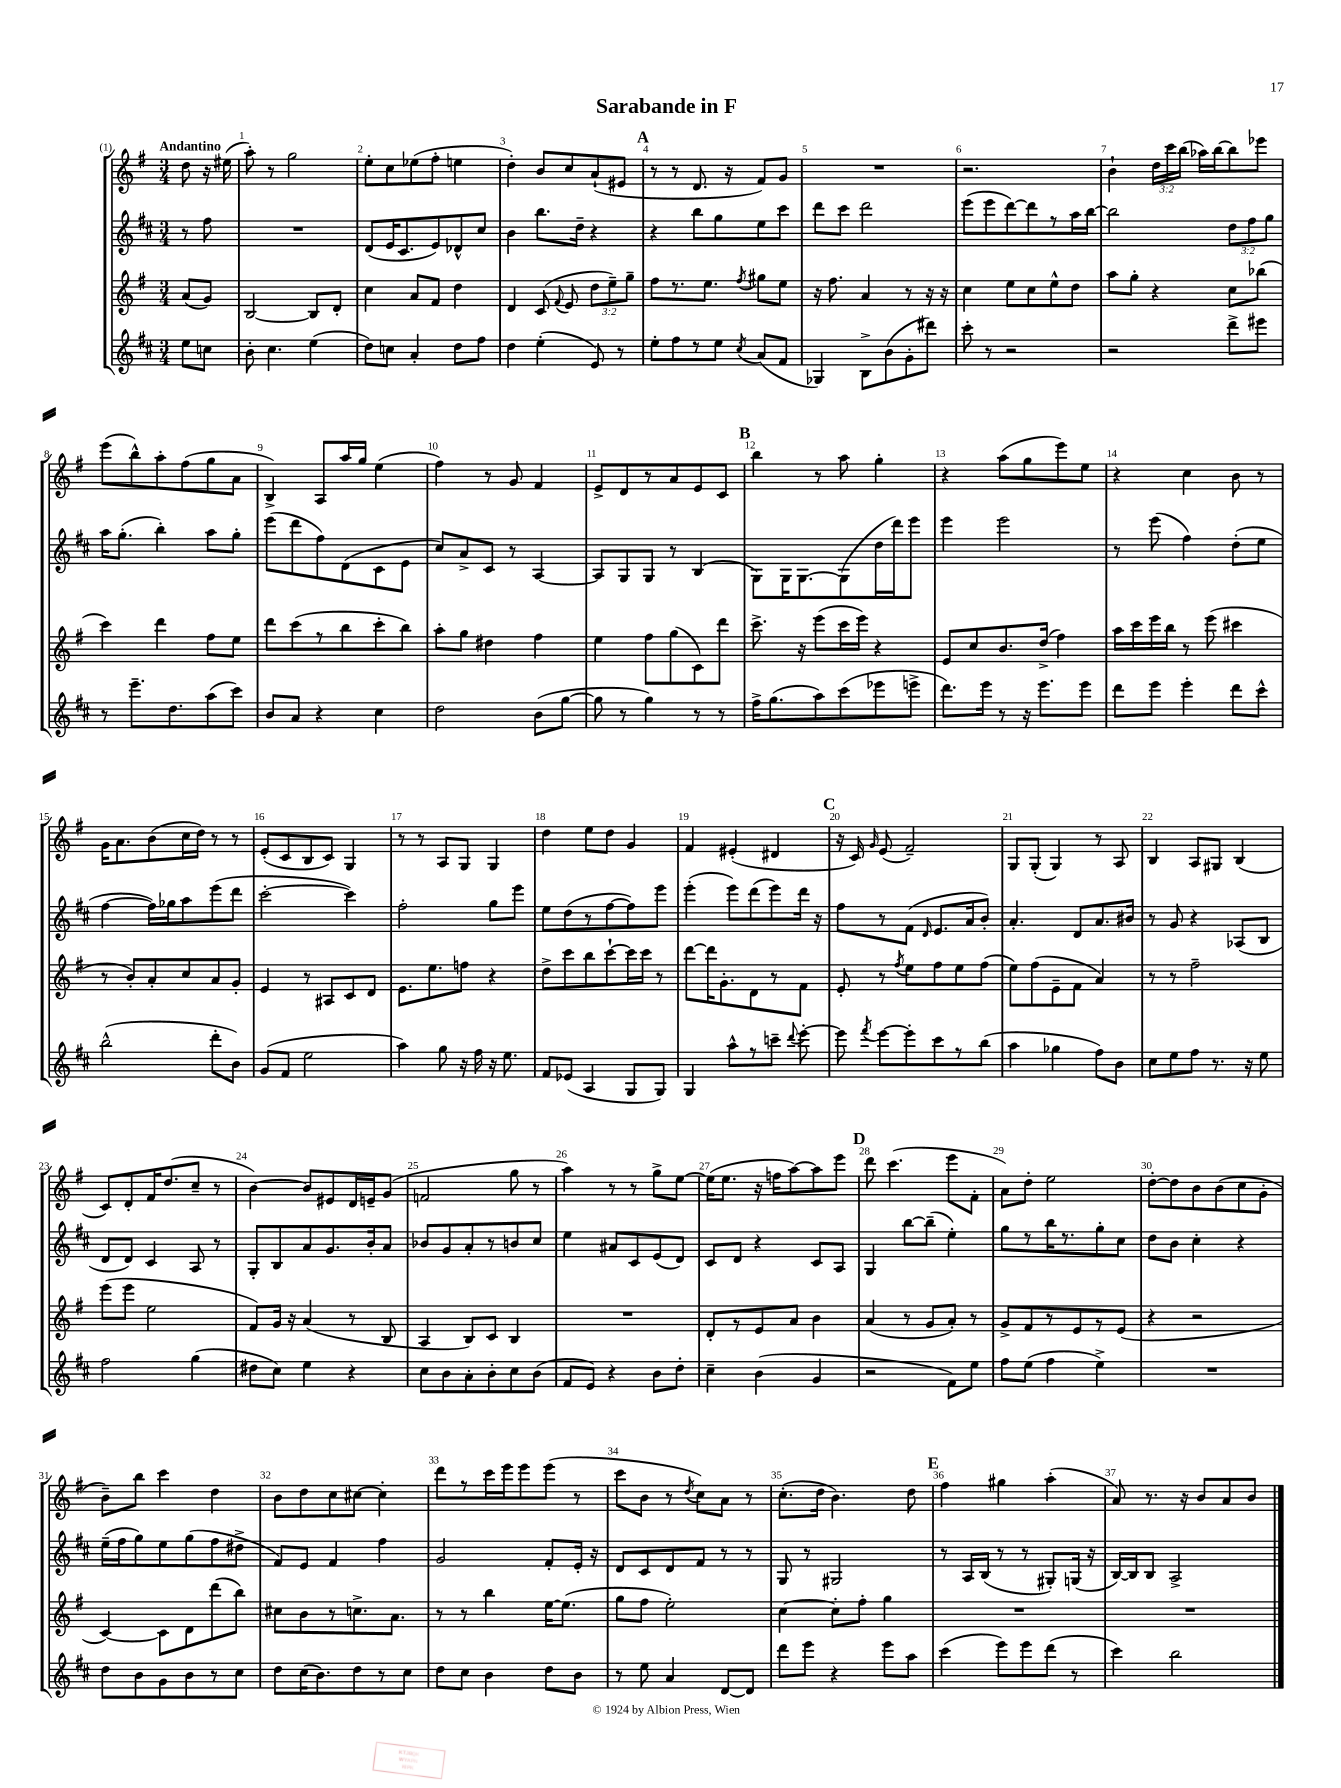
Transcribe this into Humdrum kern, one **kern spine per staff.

**kern	**kern	**kern	**kern
*staff4	*staff3	*staff2	*staff1
*clefG2	*clefG2	*clefG2	*clefG2
*k[f#c#]	*k[f#]	*k[f#c#]	*k[f#]
*M3/4	*M3/4	*M3/4	*M3/4
8ee	(8a	8r	8dd
8cc	8g)	8ff#	16r
.	.	.	(16ee#
=	=	=	=
8b'	[2B	2.r	8aa')
4.cc#	.	.	8r
.	.	.	2gg
(4ee	8B]	.	.
.	8d'	.	.
=	=	=	=
8dd)	4cc	(8d	8ee'
8cc	.	16e	8cc
.	.	8.c#	.
4a'	8a	.	(8ee-
.	8f#	8e)	8ff#'
8dd	4dd	8d-^^	4ee
8ff#	.	8cc#	.
=	=	=	=
4dd	4d	4b	4dd')
(4ee'	(8c	8.bb	8b
.	8qqf#	.	.
.	8e	.	8cc
.	.	16dd~	.
8e)	12dd	4r	(8a`
.	12ee~)	.	.
8r	.	.	8e#
.	12gg~	.	.
=	=	=	=
8ee'	8ff#	4r	8r
8ff#	8.r	.	8r
8r	.	8bb	8.d
.	8.ee	.	.
8ee	.	8gg	.
.	.	.	16r
8qcc#	8qff#	.	.
(8a	8gg#	8ee	8f#)
8f#	8ee	8ccc#	8g
=	=	=	=
4G-)	16r	8ddd	2.r
.	8.ff#	.	.
.	.	8ccc#	.
8B^	4a	2ddd	.
(8b	.	.	.
8g'	8r	.	.
8ddd#)	16r	.	.
.	16r	.	.
=	=	=	=
8ccc#'	4cc	(8eee	2.r
8r	.	8eee	.
2r	8ee	[8ddd)	.
.	8cc	8ddd]	.
.	8ee^^	8r	.
.	8dd	16aa	.
.	.	[16bb	.
=	=	=	=
2r	8aa	2bb]	4b`
.	8gg'	.	.
.	4r	.	24dd
.	.	.	24ccc
.	.	.	(24bb
.	.	.	16aa-)
.	.	.	[16bb
8ddd^	8cc	12dd	8bb]
.	.	12ff#	.
8eee#	(8bb-	.	8eee-
.	.	12gg	.
=	=	=	=
8r	4ccc)	16aa	(8eee
.	.	(8.gg'	.
8.eee~	.	.	8bb^^)
.	4ddd	4bb')	8aa'
8.dd	.	.	.
.	.	.	(8ff#
(8aa	8ff#	8aa	8gg
8ccc#)	8ee	8gg'	8a
=	=	=	=
8b	8ddd	(8eee	4B^)
8a	(8ccc	8ddd	.
4r	8r	8ff#)	8A
.	8bb	(8d	16aa
.	.	.	16gg
4cc#	8ccc'	8c#	(4ee
.	8bb)	8e	.
=	=	=	=
2dd	8aa'	8cc#)	4ff#)
.	8gg	8a^	.
.	4dd#	8c#	8r
.	.	8r	8g
(8b	4ff#	[4A	4f#
[8gg	.	.	.
=	=	=	=
8gg]	4ee	8A]	8e^
8r	.	8G	8d
4gg)	8ff#	8G	8r
.	(8gg	8r	8a
8r	8c)	(4B	8e
8r	8ddd	.	8c
=	=	=	=
16ff#^	8.ccc^	8G)	4bb
(8.gg	.	.	.
.	.	16G	.
.	16r	[8.G	.
8aa)	(8eee	.	8r
(8ccc#	16ccc	(8G]	8aa
.	16eee)	.	.
8eee-	4r	16dd	4gg'
.	.	16ddd)	.
8eee^	.	8eee	.
=	=	=	=
8.ddd)	8e	4eee	4r
.	8cc	.	.
16eee	.	.	.
8r	8.b	2eee	(8aa
16r	.	.	8gg
8.eee	(16dd^	.	.
.	4ff#)	.	8eee)
8eee	.	.	8ee
=	=	=	=
8ddd	16aa	8r	4r
.	16ccc	.	.
8eee	16eee	(8eee	.
.	16bb	.	.
4eee'	8r	4ff#)	4cc
.	(8eee	.	.
8ddd	4ccc#	(8dd'	8b
8ccc#^^	.	8ee	8r
=	=	=	=
(2bb^^	8r	[4ff#	16g
.	.	.	8.a
.	8b')	.	.
.	8a'	16ff#])	(8b
.	.	16gg-	.
.	8cc	8aa	16cc
.	.	.	16dd)
8ddd'	8a	(8eee	8r
8b)	8g'	8ddd	8r
=	=	=	=
(8g	4e	[2ccc#'	(8e'
8f#	.	.	8c
2ee	8r	.	8B
.	8A#	.	8c)
.	8c	4ccc#])	4G
.	8d	.	.
=	=	=	=
4aa)	8.e	2ff#'	8r
.	.	.	8r
.	8.ee	.	.
8gg	.	.	8A
16r	8ff	.	8G
16ff#	.	.	.
16r	4r	8gg	4G
8.ee	.	.	.
.	.	8eee	.
=	=	=	=
8f#	8dd^	8ee	4dd
(8e-	8ccc	(8dd	.
4A	8bb	8r	8ee
.	[8ccc`	[8ff#	8dd
8G	16ccc]	8ff#])	4g
.	16ccc	.	.
8G)	8r	8eee	.
=	=	=	=
4G	[8ddd	(4eee'	4f#
.	16ddd]	.	.
.	8.g'	.	.
8aa^^	.	8eee)	(4e#'
8r	8d	(8ddd	.
8ccc~	8r	8eee)	4d#
8qqddd	.	.	.
[8eee'	8f#	16ddd	.
.	.	16r	.
=	=	=	=
8eee]	8e'	8ff#	16r
.	.	.	16c)
8qfff#	.	.	16qqg
[8eee	8r	8r	(8e
.	8qff#	.	.
8eee']	8ee	(8f#	2f#~)
.	.	16qqd	.
8ccc#	8ff#	8.e	.
8r	8ee	.	.
.	.	16a	.
(8bb	(8ff#	8b')	.
=	=	=	=
4aa	8ee)	4.a'	8G
.	(8ff#	.	(8G'
4gg-	8e~	.	4G)
.	8f#	8d	.
8ff#)	4a)	8.a	8r
8b	.	.	8A
.	.	16b#	.
=	=	=	=
8cc#	8r	8r	4B
8ee	8r	8g	.
8ff#	2ff#~	4r	8A
8.r	.	.	8G#
.	.	(8A-	(4B
16r	.	.	.
8ee	.	8B	.
=	=	=	=
2ff#	(8eee	8d	8c)
.	8eee	8d)	8d'
.	2ee	4c#	16f#
.	.	.	(8.dd
(4gg	.	8A	8cc~
.	.	8r	8r
=	=	=	=
8dd#	8f#)	8G'	[4b)
8cc#)	16g	8B	.
.	16r	.	.
4ee	(4a	8a	8b]
.	.	8.g	8e#
4r	8r	.	16d
.	.	16b'	16e~
.	8B	8a	(8g
=	=	=	=
8cc#	4A	8b-	2f
8b	.	8g	.
8a'	8B)	8a'	.
8b'	8c	8r	.
8cc#	4B	8b	8gg
(8b	.	8cc#	8r
=	=	=	=
8f#	2.r	4ee	4aa)
8e)	.	.	.
4r	.	8a#	8r
.	.	8c#	8r
8b	.	(8e	8gg^
8dd'	.	8d)	[8ee
=	=	=	=
4cc#~	8d'	8c#	(16ee]
.	.	.	8.ee
.	8r	8d	.
(4b	8e	4r	16r
.	.	.	16ff
.	8a	.	[8aa)
4g	4b	8c#	8aa]
.	.	8A	8eee
=	=	=	=
2r	(4a	4G	8ddd
.	.	.	(4.ccc
.	8r	[8bb	.
.	8g	(8bb~]	.
8f#)	8a')	4ee')	8eee
8ee	8r	.	8f#'
=	=	=	=
8ff#	8g^	8gg	8a)
(8ee	8f#	8r	8dd'
4ff#	8r	16bb	2ee
.	.	8.r	.
.	8e	.	.
4ee^)	8r	8gg'	.
.	(8e	8cc#	.
=	=	=	=
2.r	4r	8dd	[8dd'
.	.	8b	8dd]
.	2r	4cc#'	8b
.	.	.	(8b
.	.	4r	8cc
.	.	.	8g'
=	=	=	=
8dd	[4c)	(16ee~	8b~)
.	.	16ff#	.
8b	.	8gg)	8bb
8g	8c]	8ee	4ccc
8b	8d	(8gg	.
8r	(8ddd	8ff#	4dd
8cc#	8bb)	8dd#^	.
=	=	=	=
8dd	8cc#	8f#)	8b
(16cc#	8b	8e	8dd
8.b)	.	.	.
.	8r	4f#	8cc
8dd	8.cc^	.	[8cc#
8r	.	4ff#	4cc#']
.	8.a	.	.
8cc#	.	.	.
=	=	=	=
8dd	8r	2g	8ddd
8cc#	8r	.	8r
4b	4bb	.	16ccc
.	.	.	16eee
.	.	.	8eee
8dd	[16ee	8f#'	(8eee
.	(8.ee]	.	.
8b	.	16e'	8r
.	.	16r	.
=	=	=	=
8r	8gg	8d	8ccc
8ee	8ff#	8c#	8b
4a	2ee')	8d	8r
.	.	.	8qdd
.	.	8f#	8cc)
[8d	.	8r	8a
8d]	.	8r	8r
=	=	=	=
8ddd	[4cc	8G	(8.cc'
8eee	.	8r	.
.	.	.	16dd
4r	8cc']	2G#	4.b)
.	8ff#'	.	.
8eee	4gg	.	.
8aa	.	.	8dd
=	=	=	=
(4ccc#	2.r	8r	4ff#
.	.	16A	.
.	.	(16B	.
8eee)	.	8r	4gg#
8eee	.	8r	.
(8ddd	.	8G#')	(4aa'
8r	.	(16G	.
.	.	16r	.
=	=	=	=
4ccc#)	2.r	[16B)	8a)
.	.	16B]	.
.	.	8B	8.r
2bb	.	2A^	.
.	.	.	16r
.	.	.	8b
.	.	.	8a
.	.	.	8b
==	==	==	==
*-	*-	*-	*-
